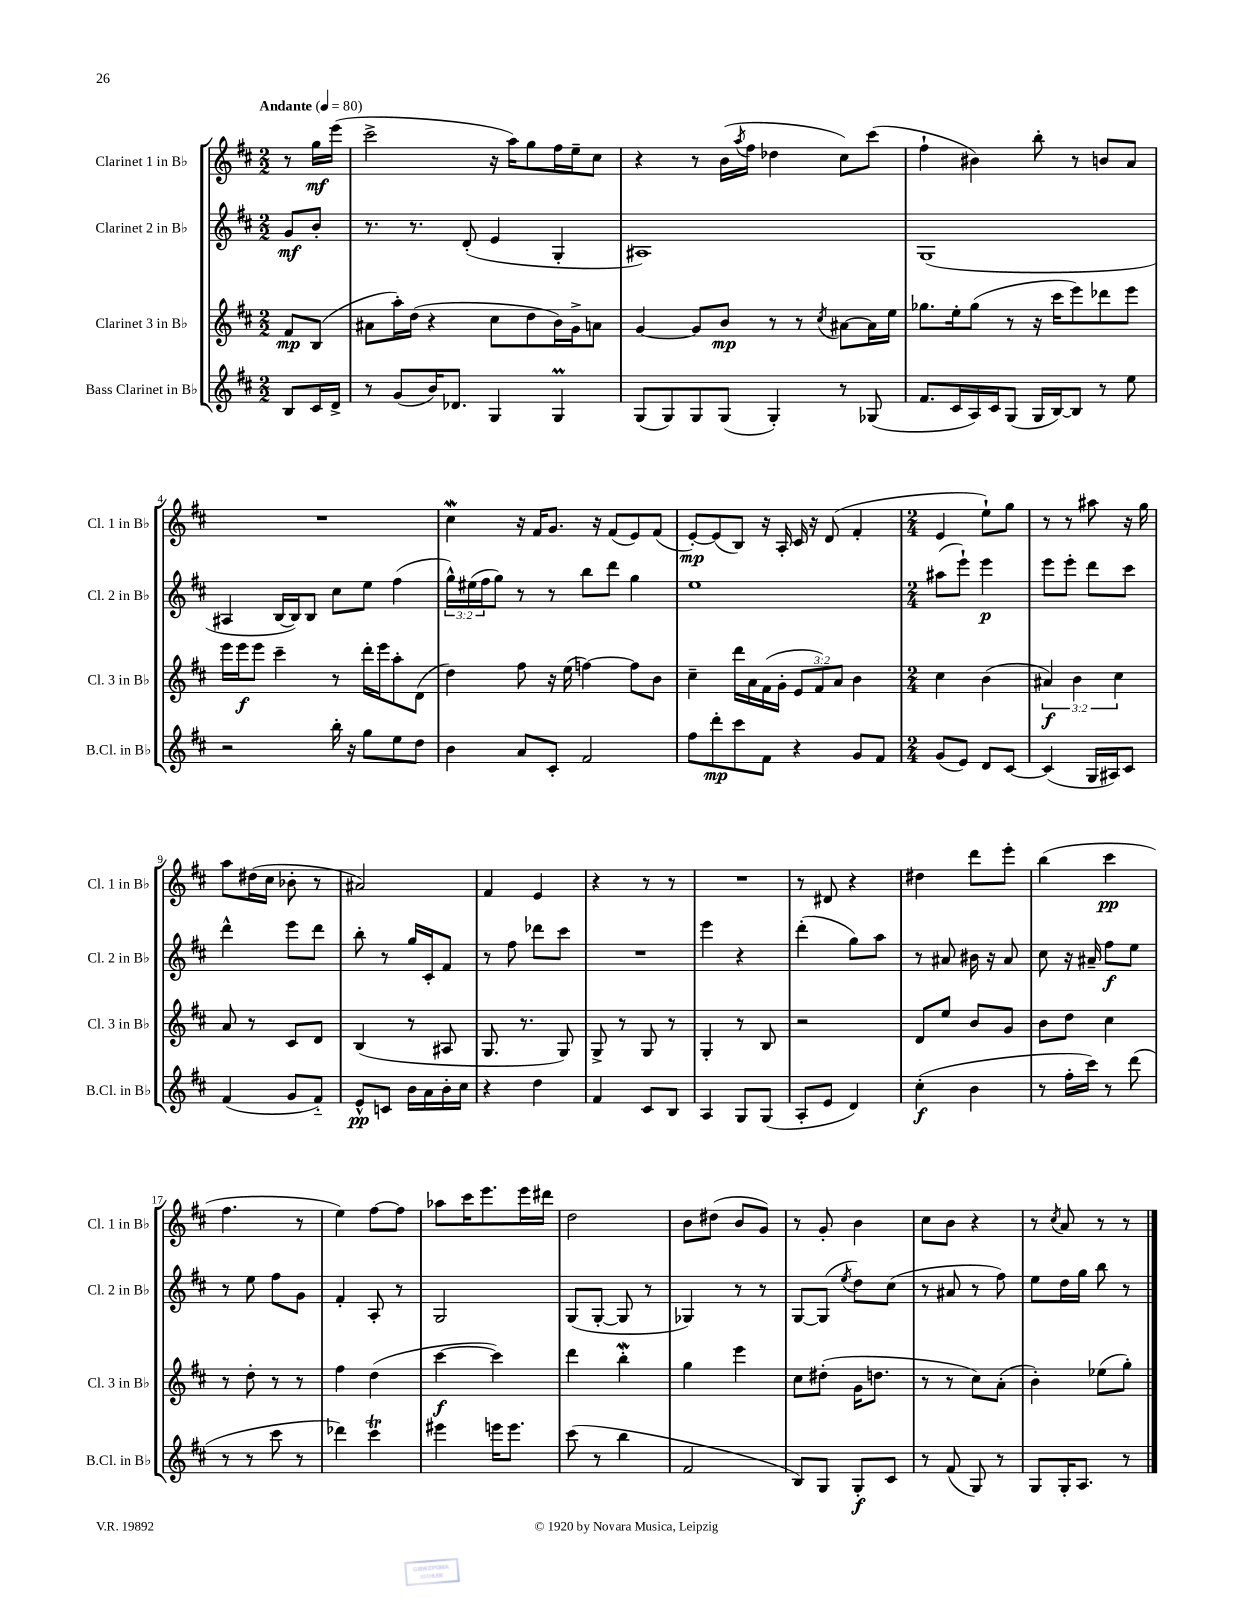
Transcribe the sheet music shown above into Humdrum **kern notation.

**kern	**kern	**kern	**kern
*staff4	*staff3	*staff2	*staff1
*clefG2	*clefG2	*clefG2	*clefG2
*k[f#c#]	*k[f#c#]	*k[f#c#]	*k[f#c#]
*M2/2	*M2/2	*M2/2	*M2/2
*MM80	*MM80	*MM80	*MM80
8B/L	8f#/L	8g/L	8r
16c#/L	(8B/J	8b'/J	16gg\LL
16d^/JJ	.	.	(16eee\JJ
=	=	=	=
8r	8a#\L	8.r	2ccc#^\
(8g/L	16aa'\L)	.	.
.	(16dd\JJ	8.r	.
16b/K)	4r	.	.
8.d-/J	.	.	.
.	.	(8d'/	.
4G/	8cc#\L	4e/	16r
.	.	.	16aa\LK)
.	8dd\	.	8gg\
4G/	16b\L)	4G'/	16ff#\L
.	16g^\J	.	16ee~\J
.	8a\J	.	8cc#\J
=	=	=	=
(8G/L	[4g/	1A#)	4r
8G/)	.	.	.
8G/	8g/]L	.	8r
(8G/J	8b/J	.	(16b\LL
.	.	.	8qaa/
.	.	.	16ff#\JJ
4G'/)	8r	.	4dd-\
.	8r	.	.
.	8qcc#/	.	.
8r	[8a#\L	.	8cc#\L)
(8G-/	16a#\]L	.	(8ccc#\J
.	16ee\JJ	.	.
=	=	=	=
8.f#/L	8.gg-\L	(1G	4ff#`\
16c#/L	16ee'\k	.	.
16A/)	(8gg-\J	.	4b#\)
16c#/J	.	.	.
(8G/J	8r	.	.
16G/LL	16r	.	8bb'\
[16B/J)	16ccc#\LK	.	.
8B/]J	8eee\)	.	8r
8r	8ddd-\	.	8b/L
8ee\	8eee\J	.	8a/J
=	=	=	=
2r	16eee\LL	4A#/	1r
.	16eee\J	.	.
.	8eee\J	.	.
.	4ccc#~\	[16B/LL	.
.	.	16B/]J)	.
.	.	8B/J	.
16bb'\	8r	8cc#\L	.
16r	.	.	.
8gg\L	16ddd'\LL	8ee\J	.
.	16eee\J	.	.
8ee\	8aa'\	(4ff#\	.
8dd\J	(8d\J	.	.
=	=	=	=
4b\	4dd\)	24gg^^\LL)	4cc#\
.	.	(24ee#\	.
.	.	24ff#\J	.
.	.	8gg\J)	.
8a/L	8ff#\	8r	16r
.	.	.	16f#/LK
8c#'/J	16r	8r	8.g/J
.	(16ee\	.	.
2f#/	[4ff\)	8bb\L	.
.	.	.	16r
.	.	8ddd\J	(8f#/L
.	8ff\]L	4gg\	8e/)
.	8b\J	.	(8f#/J
=	=	=	=
8ff#\L	4cc#~\	1ee	[8e'/L)
8ddd'\	.	.	(8e/]
8ccc#\	16ddd\LL	.	8B/J)
.	16a\	.	.
8f#\J	(16f#\	.	16r
.	16g'\JJ	.	16A'/
4r	12e/L	.	16c#/
.	.	.	16r
.	12f#/)	.	.
.	.	.	(8d/
.	12a/J	.	.
8g/L	4b\	.	4f#'/
8f#/J	.	.	.
=	=	=	=
*M2/4	*M2/4	*M2/4	*M2/4
(8g/L	4cc#\	(8aa#\L	4e/
8e/J)	.	8eee`\J)	.
8d/L	(4b\	4eee\	8ee`\L)
[8c#/J	.	.	8gg\J
=	=	=	=
(4c#/]	6a#/)	8eee\L	8r
.	.	8eee'\J	8r
.	6b\	.	.
16G/LL	.	8ddd\L	8aa#\
16A#/J)	.	.	.
.	6cc#\	.	.
8c#/J	.	8ccc#\J	16r
.	.	.	16gg\
=	=	=	=
(4f#/	8a/	4ddd^^\	8aa\L
.	8r	.	(16dd#\L
.	.	.	16cc#\JJ
8g/L	8c#/L	8eee\L	8b-'\
8f#'~/J)	8d/J	8ddd\J	8r
=	=	=	=
8e^^/L	(4B/	8bb'\	2a#/)
8c/J	.	8r	.
16b\LL	8r	16gg/LL	.
16a\	.	16c#'/J	.
16b'\	8A#/	8f#/J	.
16cc#\JJ	.	.	.
=	=	=	=
4r	8.G/	8r	4f#/
.	.	8ff#\	.
.	8.r	.	.
4dd\	.	8ddd-\L	4e/
.	8G/)	8ccc#\J	.
=	=	=	=
4f#/	8G^/	2r	4r
.	8r	.	.
8c#/L	8G/	.	8r
8B/J	8r	.	8r
=	=	=	=
4A/	4G'/	4eee\	2r
8G/L	8r	4r	.
(8G/J	8B/	.	.
=	=	=	=
8A'/L	2r	(4ddd'\	8r
8e/J	.	.	8d#/
4d/)	.	8gg\L)	4r
.	.	8aa\J	.
=	=	=	=
(4cc#'\	8d/L	8r	4dd#\
.	8ee/J	8a#/	.
4b\	8b/L	16b#\	8ddd\L
.	.	16r	.
.	8g/J	8a#/	8eee'\J
=	=	=	=
8r	8b\L	8cc#\	(4bb\
16ff#'\LL	8dd\J	16r	.
16ccc#\JJ)	.	16a#~/	.
8r	4cc#\	8ff#\L	4ccc#\
(8ddd\	.	8ee\J	.
=	=	=	=
8r	8r	8r	4.ff#\
8r	8dd'\	8ee\	.
8ccc#\	8r	8ff#\L	.
8r	8r	8g\J	8r
=	=	=	=
4ddd-\)	4ff#\	4f#'/	4ee\)
4ccc#\	(4dd\	8A'/	[8ff#\L
.	.	8r	8ff#\]J
=	=	=	=
4eee#\	[4ccc#\	2G/	8aa-\L
.	.	.	16ccc#\K
.	.	.	8.eee\
16eee\LK	4ccc#\])	.	.
8.eee\J	.	.	.
.	.	.	16eee\L
.	.	.	16ddd#\JJ
=	=	=	=
(8ccc#\	4ddd\	(8G/L	2dd\
8r	.	[8G'/J	.
4bb\	4bb'\	8G/]	.
.	.	8r	.
=	=	=	=
2f#/	4gg\	4G-/)	8b\L
.	.	.	(8dd#\J
.	4eee\	8r	8b/L
.	.	8r	8g/J)
=	=	=	=
8B/L)	8cc#\L	[8G/L	8r
8G/J	(8dd#'\J	(8G/]J	8g'/
.	.	8qee/	.
8G'/L	16g\LK	8dd\L)	4b\
.	8.dd\J	.	.
8c#/J	.	(8cc#\J	.
=	=	=	=
8r	8r	8r	8cc#\L
(8f#/	8r	8a#/	8b\J
8G/)	8cc#\L)	8r	4r
8r	(8a'\J	8ff#\)	.
=	=	=	=
8G/L	4b'\)	8ee\L	8r
.	.	.	8qcc#/
16G'/K	.	16dd\L	8a/
8.A/J	.	16gg\JJ	.
.	(8ee-\L	8bb\	8r
8r	8gg'\J)	8r	8r
==	==	==	==
*-	*-	*-	*-
